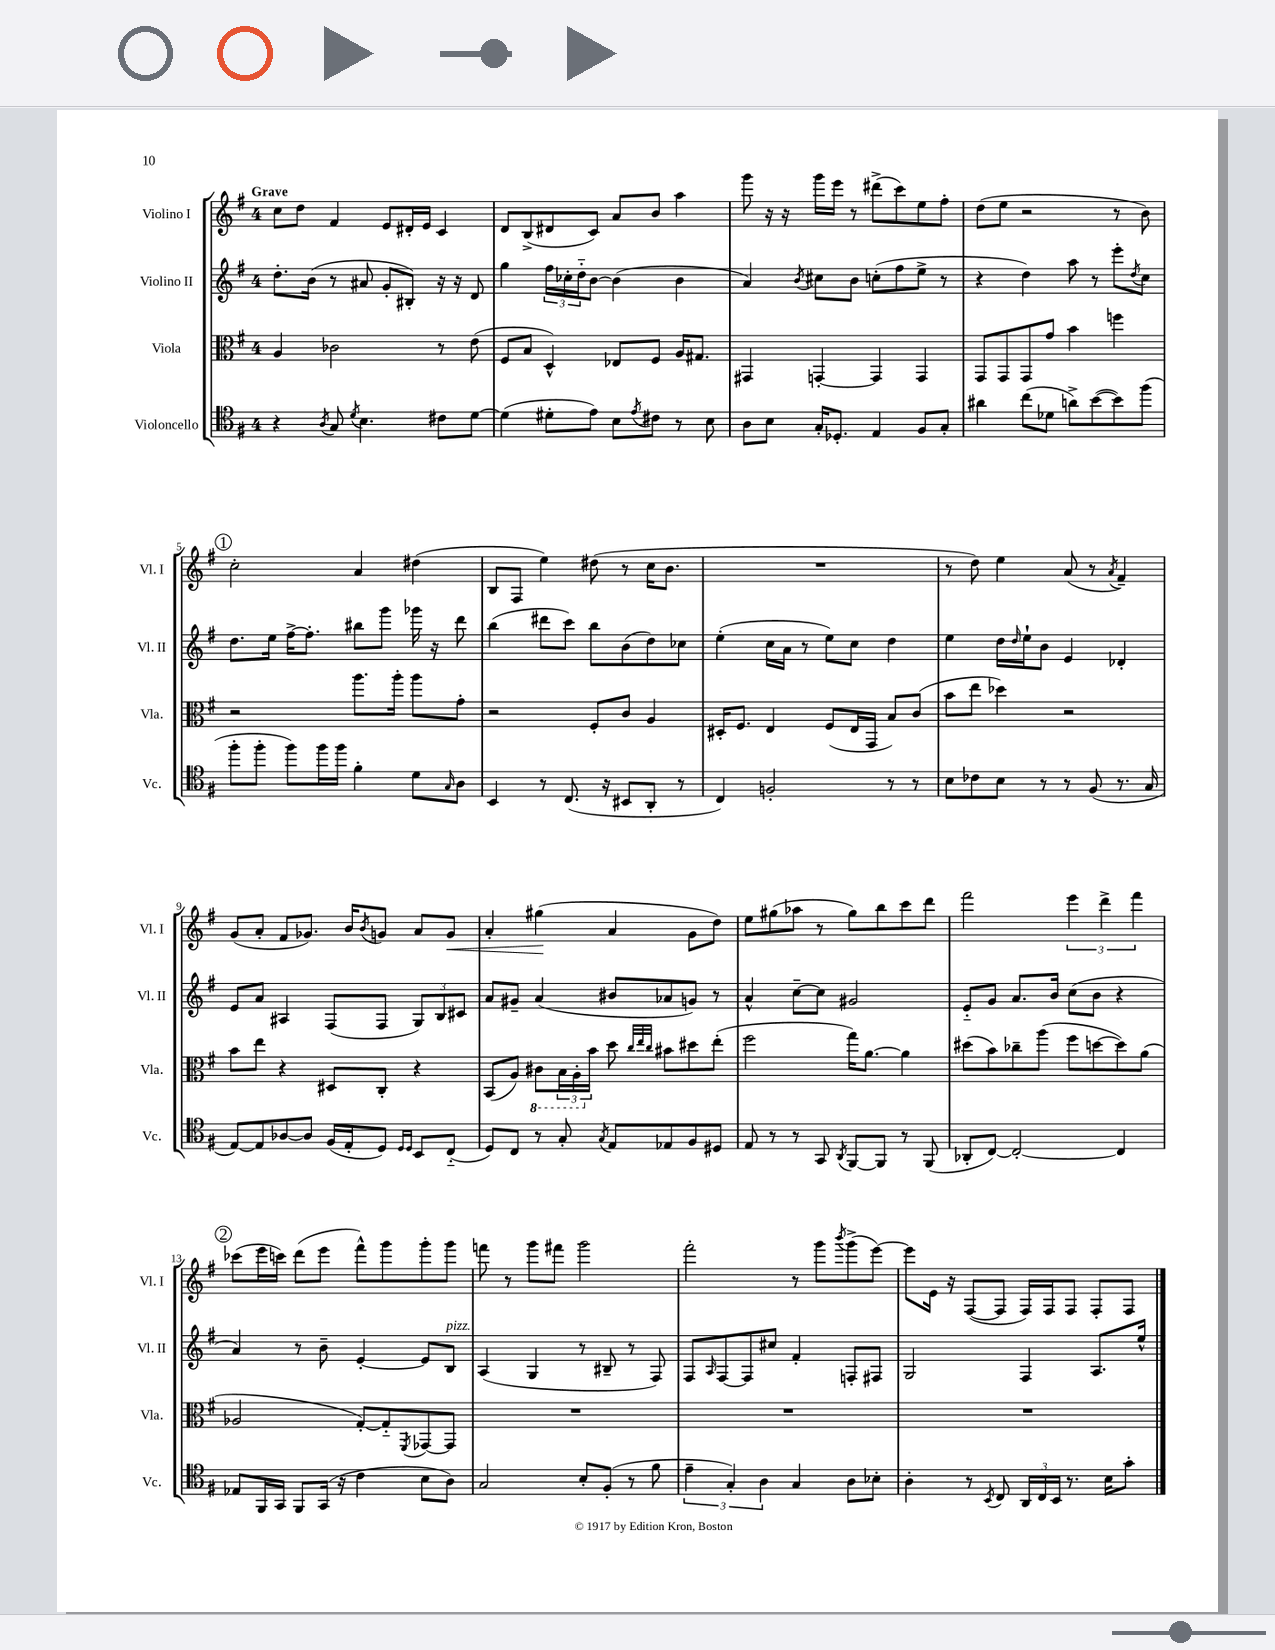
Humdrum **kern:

**kern	**kern	**kern	**kern	**dynam
*part4	*part3	*part2	*part1	*part1
*staff4	*staff3	*staff2	*staff1	*staff1
*I"Violoncello	*I"Viola	*I"Violino II	*I"Violino I	*
*I'Vc.	*I'Vla.	*I'Vl. II	*I'Vl. I	*
*clefC4	*clefC3	*clefG2	*clefG2	*
*k[f#]	*k[f#]	*k[f#]	*k[f#]	*
*M4/4	*M4/4	*M4/4	*M4/4	*
=1	=1	=1	=1	=1
!	!	!	!LO:TX:a:B:t=Grave	!
4r	4A/	8.dd'\L	8cc\L	.
.	.	.	8dd\J	.
.	.	(16b\Jk	.	.
8qA/	.	.	.	.
8G/	2c-X\	8r	4f#/	.
8qd/	.	.	.	.
4.B\	.	8a#X/	.	.
.	.	8g'/L	8e/L	.
.	.	8B#X'/J)	16d#X'/L	.
.	.	.	16e/JJ	.
8c#X\L	8r	16r	4c/	.
.	.	16r	.	.
[8d\J	(8e\	8d/	.	.
=2	=2	=2	=2	=2
(4d\]	8F#/L	4gg\	8d/L	.
.	8B/J	.	(8B^/	.
8d#X'\L	4D^^/)	24ff#\LL	8d#X/	.
.	.	24cc-X'\	.	.
.	.	24dd\J	.	.
8e\J)	.	[8b\J	8c/J)	.
8B\L	8E-X/L	(4b\]	8a/L	.
8qe/	.	.	.	.
8c#X\J	8F#/J	.	8b/J	.
8r	16A/KL	4b\	4aa\	.
.	8.G#X/J	.	.	.
8B\	.	.	.	.
=3	=3	=3	=3	=3
8A\L	4GG#X/	4a/)	8ggg\	.
8B\J	.	.	16r	.
.	.	.	16r	.
.	.	8qb/	.	.
16G'/KL	[4GGn'/	8cc#X\L	16ggg\LL	.
8.D-X'/J	.	.	16eee\JJ	.
.	.	8b\J	8r	.
4E/	4GG/]	(8ccn'\L	(8ddd#X^\L	.
.	.	8ff#\	8ccc\)	.
8F#/L	4GG/	8ee^\J	8ee\	.
8G'/J	.	8r	8ff#'\J	.
=4	=4	=4	=4	=4
4a#X\	8GG/L	4r	(8dd\L	.
.	8GG/	.	8ee\J	.
(8cc\L	8GG/	4dd\)	2r	.
8d-X\J	8g/J	.	.	.
8an^\L)	4b\	8aa\	.	.
([8b\	.	8r	.	.
8b\])	4ffn\	8eee'\L	8r	.
.	.	8qdd/	.	.
(8ff#\J	.	8cc\J	8b\)	.
!!LO:LB:g=z
!!LO:REH:place=s1:t=1
=5	=5	=5	=5	=5
8ff#'\L	2r	8.dd\L	2cc'\	.
8ff#'\J	.	.	.	.
.	.	16ee\Jk	.	.
8ff#\L)	.	[16ff#^\KL	.	.
.	.	8.ff#'\J]	.	.
16ff#\L	.	.	.	.
16ff#\JJ	.	.	.	.
4f#'\	8.aa\L	8bb#X\L	4a/	.
.	.	8ggg\J	.	.
.	16aa'\Jk	.	.	.
8d\L	8aa\L	16ggg-X\	(4dd#X\	.
.	.	16r	.	.
16qqG/	.	.	.	.
8A\J	8g'\J	8ddd\	.	.
=6	=6	=6	=6	=6
4BB/	2r	(4bb\	8B/L	.
.	.	.	8F#/J	.
8r	.	8ddd#X\L	4ee\)	.
(8.C/	.	8ccc\J)	.	.
.	8F#'/L	8bb\L	(8dd#X\	.
16r	.	.	.	.
8BB#X/L	8c/J	(8b\	8r	.
8AA'/J	4A/	8dd\)	16cc\KL	.
.	.	.	8.b\J	.
8r	.	8cc-X\J	.	.
=7	=7	=7	=7	=7
4C/)	16D#X'/KL	(4ee'\	1r	.
.	8.F#/J	.	.	.
2Fn'/	4E/	16cc\LL	.	.
.	.	16a\JJ	.	.
.	.	8r	.	.
.	(8F#/L	8ee\L)	.	.
.	16E/L	8cc\J	.	.
.	16GG/JJ	.	.	.
8r	8B/L)	4dd\	.	.
8r	(8c/J	.	.	.
=8	=8	=8	=8	=8
8B\L	8b\L	4ee\	8r	.
8c-X\	8ee\J	.	8dd\)	.
8B\J	4dd-X\)	16dd\LL	4ee\	.
.	.	16qqdd/	.	.
.	.	16ee`\J	.	.
8r	.	8b\J	.	.
8r	2r	4e/	(8a/	.
(8F#/	.	.	8r	.
.	.	.	8qa/	.
8.r	.	4d-X'/	4f#~/)	.
16G/	.	.	.	.
!!LO:LB:g=z
=9	=9	=9	=9	=9
[8E/L)	8b\L	8e/L	(8g/L	.
8E/]	8ee\J	8a/J	8a'/J	.
[8A-X/	4r	4A#X/	8f#/L	.
8A-/J]	.	.	8.g-X/J)	.
(16F#/LL	8D#X/L	(8F#/L	.	.
16E'/J	.	.	16b/KL	.
.	.	.	8qb/	.
8D/J)	8C'/J	8F#/J	8gn/J	.
16qqD/LL	.	.	.	.
16qqD/JJ	.	.	.	.
8BB/L	4r	12G/L)	8a/L	.
.	.	12B/	.	.
!	!	!	!	!LO:HP:b
(8C/J	.	.	8g/J	<
.	.	12c#X/J	.	.
=10	=10	=10	=10	=10
8D/L)	(8BB/L	8a/L	4a'/	.
8C/J	8A/J)	8g#X~/J	.	.
*	*8ba	*	*	*
8r	8C#X\L	(4a/	(4gg#X\	.
8G'/	24BB\L	.	.	.
.	24AA'\	.	.	.
*	*X8ba	*	*	*
.	24b\JJ	.	.	.
8qG/	.	.	.	.
8E/L	8dd\	8b#X/L	4a/	[
.	32qqcc/LLL	.	.	.
.	32qqee/	.	.	.
.	32qqcc/JJJ	.	.	.
8E-X/	8b#X\L	8a-X/	.	.
8F#/	8dd#X\	8gn/J)	8g\L	.
8D#X/J	(8ee'\J	8r	8dd\J)	.
=11	=11	=11	=11	=11
8E/	2ff#\	4a^^/	8ee\L	.
8r	.	.	(8gg#X\	.
8r	.	[8cc~\L	8aa-X\J	.
8GG/	.	8cc\J]	8r	.
8qAA/	.	.	.	.
[8FF#/L	16gg\KL)	2g#X/	8gg#\L)	.
.	[8.a\J	.	.	.
8FF#/J]	.	.	8bb\	.
8r	4a\]	.	8ccc\	.
(8FF#/	.	.	8ddd\J	.
=12	=12	=12	=12	=12
8AA-X'/L	(8dd#X\L	8e/L	2fff#\	.
[8C/J)	8b\)	8g/J	.	.
2C'/_	8cc-X~\	8.a/L	.	.
.	(8aa\J	.	.	.
.	.	16b/Jk	.	.
.	8ff#\L	(8cc\L	6eee\	.
.	[8ddn\	8b\J	.	.
.	.	.	6ddd^\	.
4C/]	8dd\])	4r	.	.
.	.	.	6fff#\	.
.	(8a\J	.	.	.
!!LO:LB:g=z
!!LO:REH:place=s1:t=2
=13	=13	=13	=13	=13
8E-X/L	2A-X/	4a/)	(8ccc-X\L	.
16FF#/L	.	.	16eee\L	.
16GG/JJ	.	.	16cccn\JJ)	.
8FF#/L	.	8r	(8ddd\L	.
(16GG/Jk	.	8b~\	8eee\J	.
16r	.	.	.	.
4c\	[8G'/L)	[4e'/	8fff#^^\L)	.
.	8G/]	.	8ggg\	.
.	8qFF#/	.	.	.
8B\L	[8GG-X/	8e/L]	8ggg'\	.
!	!	!LO:TX:a:i:t=pizz.	!	!
8A\J)	8GG-/J]	8B/J	8ggg\J	.
=14	=14	=14	=14	=14
2G/	1r	(4A/	8fffn\	.
.	.	.	8r	.
.	.	4G/	8ggg\L	.
.	.	.	8fff#X\J	.
8B'/L	.	8r	2ggg\	.
(8F#'/J	.	8B#X~/	.	.
8r	.	8r	.	.
8f#\	.	8F#/)	.	.
=15	=15	=15	=15	=15
6e~\	1r	8F#/L	2fff#'\	.
.	.	16qqA/	.	.
.	.	[8F#/	.	.
6G'/)	.	.	.	.
.	.	8F#/]	.	.
6A\	.	.	.	.
.	.	8cc#X/J	.	.
4G/	.	4f#'/	8r	.
.	.	.	8ggg\L	.
.	.	.	8qbbb/	.
8A\L	.	8Fn'/L	(8ggg^\	.
8B-X'\J	.	8F#X/J	[8eee\J)	.
=16	=16	=16	=16	=16
4A'\	1r	2G/	8eee\L]	.
.	.	.	16e\Jk	.
.	.	.	16r	.
8r	.	.	([8F#/L	.
8qBB/	.	.	.	.
8C/	.	.	8F#/J]	.
24AA/LL	.	4F#/	16F#/LL)	.
24C/	.	.	.	.
.	.	.	16F#/J	.
24BB/JJ	.	.	.	.
8.r	.	.	8F#/J	.
.	.	8.A/L	8F#'/L	.
16B\KL	.	.	.	.
8g'\J	.	.	8F#/J	.
.	.	16ee^^/Jk	.	.
==	==	==	==	==
*-	*-	*-	*-	*-
